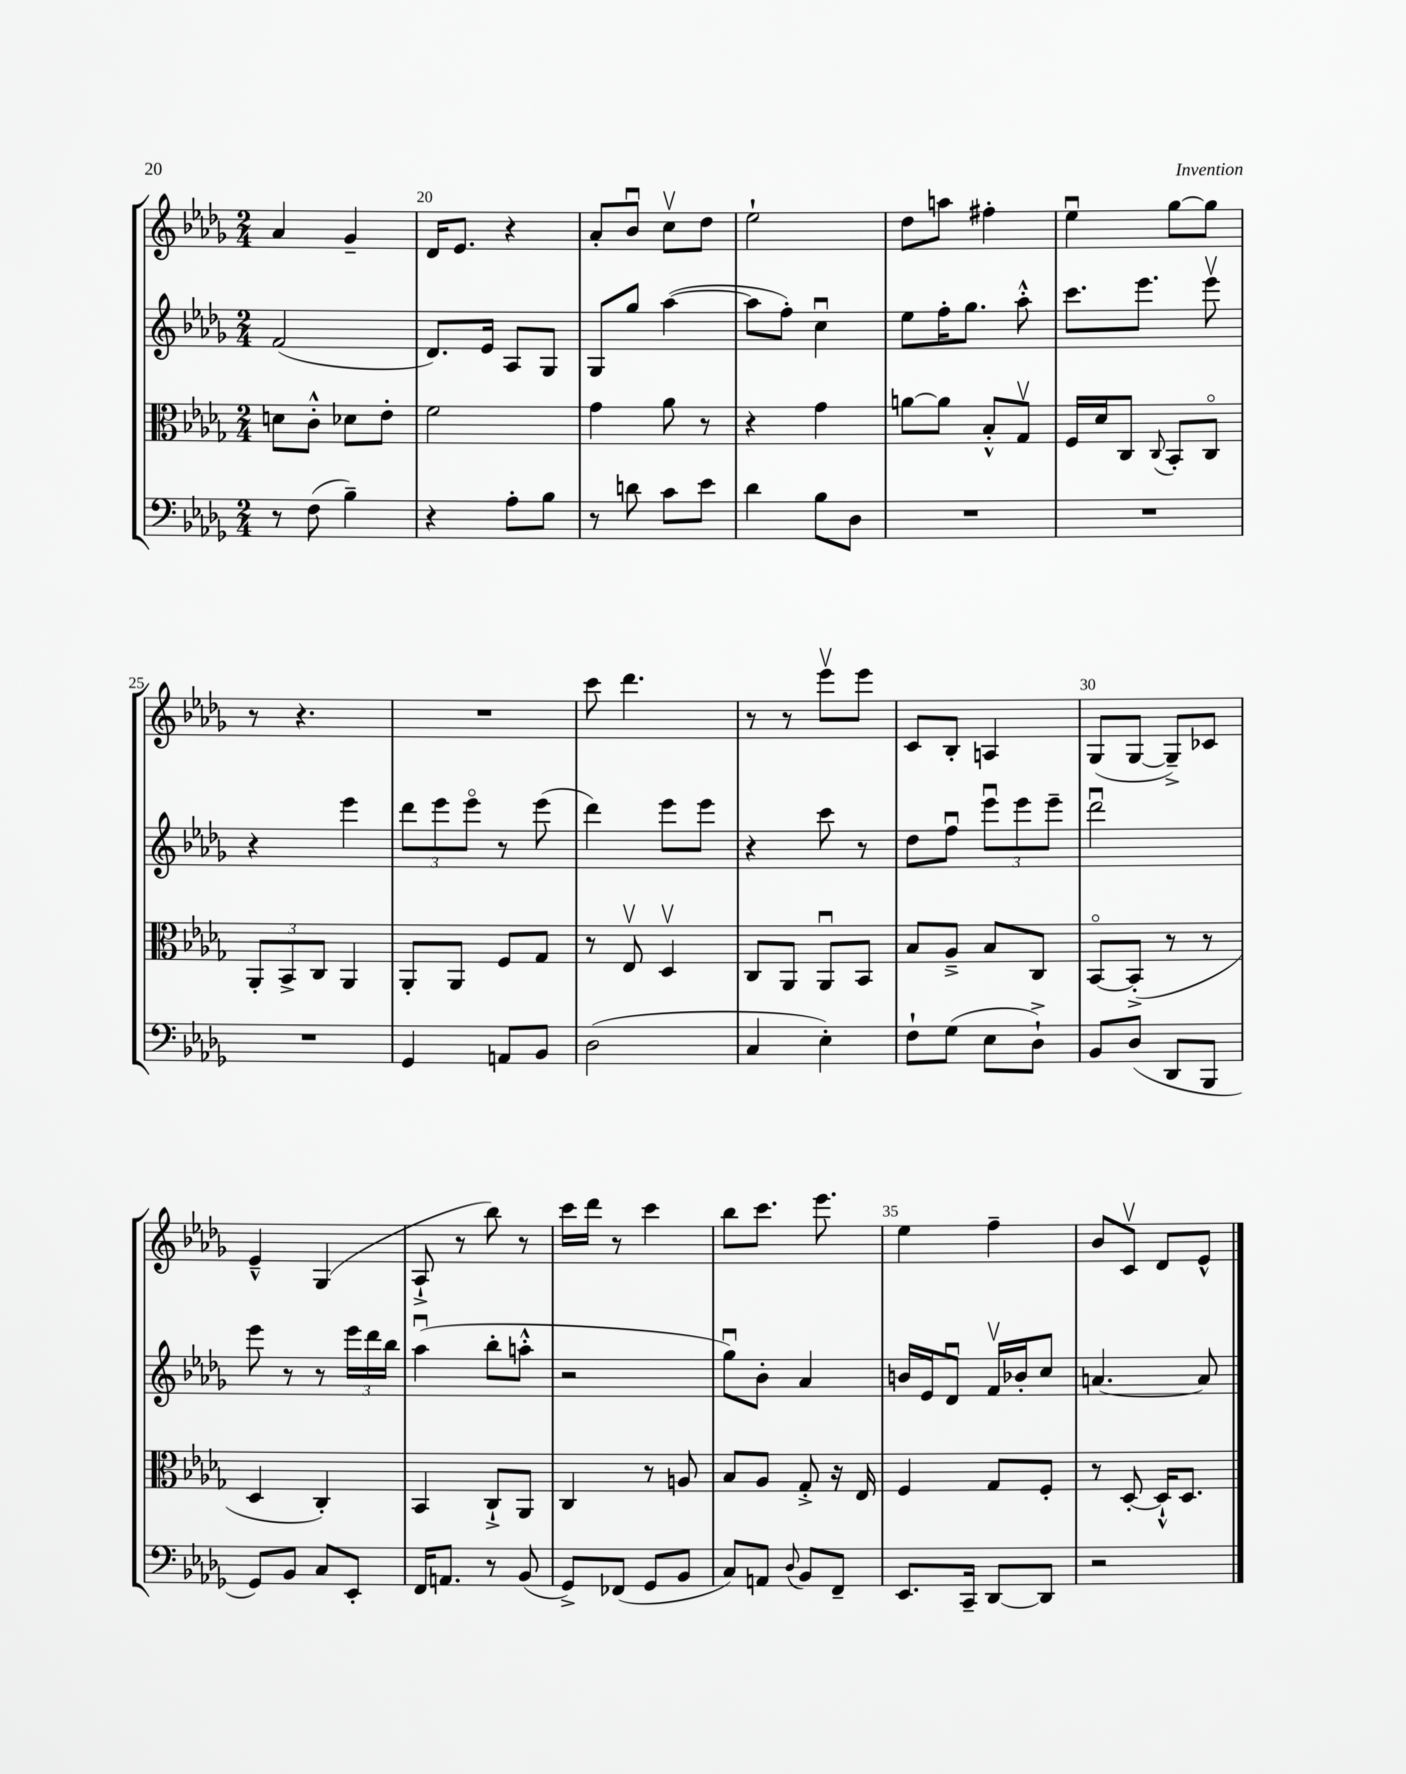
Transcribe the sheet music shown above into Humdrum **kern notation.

**kern	**kern	**kern	**kern
*staff4	*staff3	*staff2	*staff1
*clefF4	*clefC3	*clefG2	*clefG2
*k[b-e-a-d-g-]	*k[b-e-a-d-g-]	*k[b-e-a-d-g-]	*k[b-e-a-d-g-]
*M2/4	*M2/4	*M2/4	*M2/4
8r	8d	(2f	4a-
(8F	8c'^^	.	.
4B-~)	8d-	.	4g-~
.	8e-'	.	.
=	=	=	=
4r	2f	8.d-)	16d-
.	.	.	8.e-
.	.	16e-	.
8A-'	.	8A-	4r
8B-	.	8G-	.
=	=	=	=
8r	4g-	8G-	8a-'
8d	.	8gg-	8b-u
8c	8a-	([4aa-	8ccv
8e-	8r	.	8dd-
=	=	=	=
4d-	4r	8aa-]	2ee-`
.	.	8ff')	.
8B-	4g-	4ccu	.
8D-	.	.	.
=	=	=	=
2r	[8a	8ee-	8dd-
.	8a]	16ff'	8aa
.	.	8.gg-	.
.	8B-'^^	.	4ff#'
.	8G-v	8aa-'^^	.
=	=	=	=
2r	16F	8.ccc	4ee-u
.	16d-	.	.
.	8C	.	.
.	.	8.eee-	.
.	8qqC	.	.
.	8BB-'	.	[8gg-
.	8Co	8eee-v	8gg-]
=	=	=	=
2r	12AA-'	4r	8r
.	12BB-^	.	.
.	.	.	4.r
.	12C	.	.
.	4AA-	4eee-	.
=	=	=	=
4GG-	8AA-'	12ddd-	2r
.	.	12eee-	.
.	8AA-	.	.
.	.	12eee-o	.
8AA	8F	8r	.
8BB-	8G-	(8eee-	.
=	=	=	=
(2D-	8r	4ddd-)	8ccc
.	8E-v	.	4.ddd-
.	4D-v	8eee-	.
.	.	8eee-	.
=	=	=	=
4C	8C	4r	8r
.	8AA-	.	8r
4E-')	8AA-u	8ccc	8eee-v
.	8BB-	8r	8eee-
=	=	=	=
8F`	8B-	8dd-	8c
(8G-	8A-~^	8ffu	8B-'
8E-	8B-	12eee-u	4A
.	.	12eee-	.
8D-`^)	8C	.	.
.	.	12eee-~	.
=	=	=	=
8BB-	[8BB-o	2ddd-u	(8G-
(8D-	(8BB-'^]	.	[8G-
8DD-	8r	.	8G-~^])
8BBB-	8r	.	8c-
=	=	=	=
8GG-)	4D-	8eee-	4e-~^^
8BB-	.	8r	.
8C	4C')	8r	(4G-
8EE-'	.	24eee-	.
.	.	24ddd-	.
.	.	24bb-	.
=	=	=	=
16FF	4BB-	(4aa-u	8A-`^
8.AA	.	.	.
.	.	.	8r
8r	8C`^	8bb-'	8bb-)
(8BB-	8AA-	8aa'^^	8r
=	=	=	=
8GG-^)	4C	2r	16ccc
.	.	.	16ddd-
(8FF-	.	.	8r
8GG-	8r	.	4ccc
8BB-	8A	.	.
=	=	=	=
8C)	8B-	8gg-u)	8bb-
8AA	8A-	8b-'	8.ccc
8qqD-	.	.	.
8BB-	8G-'^	4a-	.
.	.	.	8.eee-
8FF~	16r	.	.
.	16E-	.	.
=	=	=	=
8.EE-	4F	16b	4ee-
.	.	16e-	.
.	.	8d-u	.
16CC~	.	.	.
[8DD-	8G-	16fv	4ff~
.	.	16b-'	.
8DD-]	8F'	8cc	.
=	=	=	=
2r	8r	[4.a	8b-
.	[8D-'	.	8cv
.	16D-`^^]	.	8d-
.	8.D-	.	.
.	.	8a]	8e-^^
==	==	==	==
*-	*-	*-	*-
